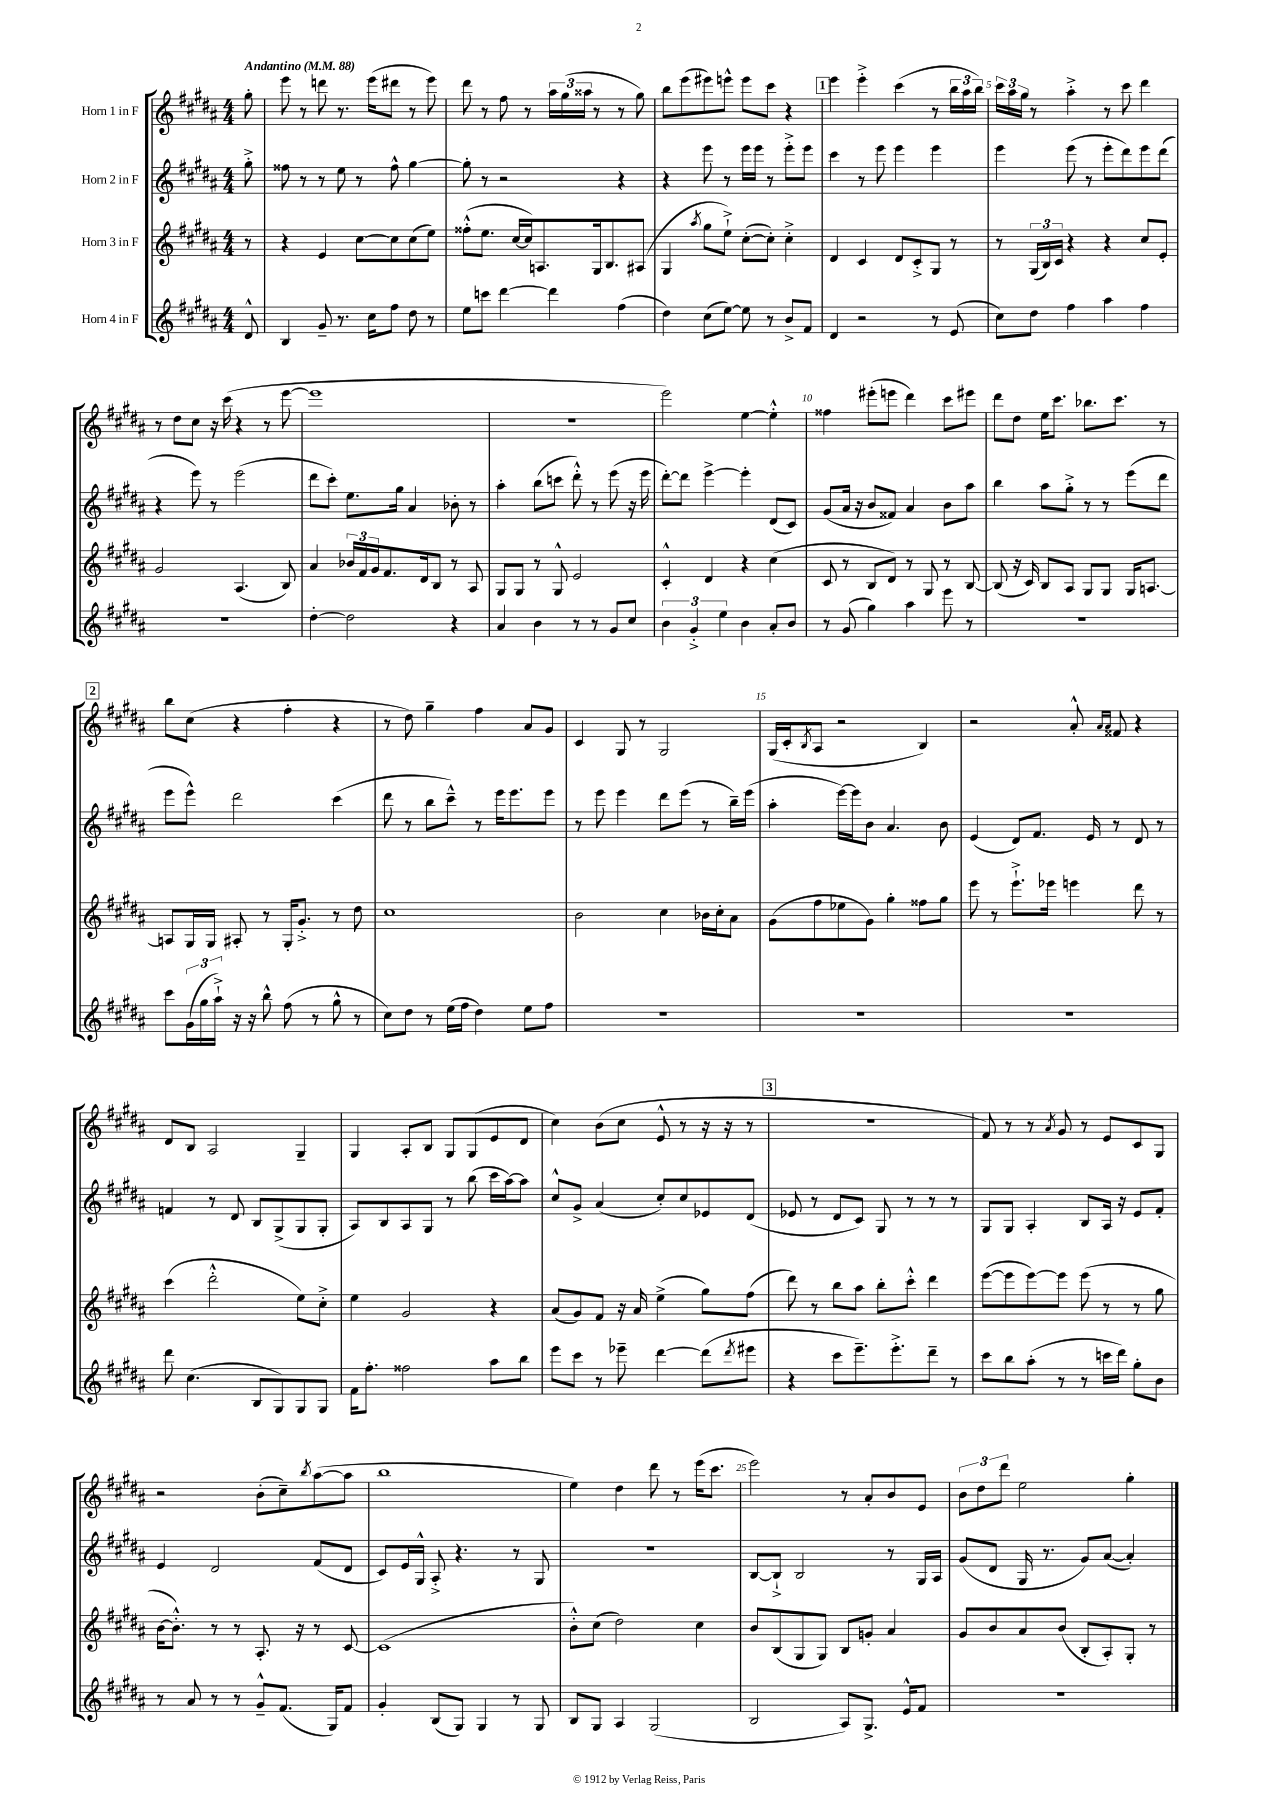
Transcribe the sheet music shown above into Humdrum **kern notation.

**kern	**kern	**kern	**kern
*staff4	*staff3	*staff2	*staff1
*clefG2	*clefG2	*clefG2	*clefG2
*k[f#c#g#d#a#]	*k[f#c#g#d#a#]	*k[f#c#g#d#a#]	*k[f#c#g#d#a#]
*M4/4	*M4/4	*M4/4	*M4/4
*MM88	*MM88	*MM88	*MM88
8d#^^/	8r	8gg#'^\	8gg#'\
=	=	=	=
4B/	4r	8ff##\	8eee\
.	.	8r	8r
8g#~/	4e/	8r	8ddd\
8.r	.	8ee\	8.r
.	[8cc#\L	8r	.
16cc#\LK	.	.	(16eee\LK
8ff#\J	8cc#\]	8ff##^^\	8ddd#\J
8dd#\	(8cc#\	[4gg#\	8r
8r	8ee\J)	.	8eee\)
=	=	=	=
8ee\L	(8ff##'^^\L	8gg#'\]	8ddd#\
8ccc\J	8.ee\J	8r	8r
[4ddd#\	.	2r	8ff#\
.	[16cc#/LL	.	.
.	16cc#/]J)	.	8r
.	8.A/	.	.
4ddd#\]	.	.	24aa#\LL
.	.	.	(24gg#\
.	.	.	24aa##\JJ
.	16G#/k	.	8r
.	8.B/	.	.
(4ff#\	.	4r	8r
.	(8A#/J	.	8gg#\)
=	=	=	=
4dd#\)	4G#/	4r	8bb\L
.	.	.	(8eee\
.	8qaa#/	.	.
(8cc#\L	8gg#\L	8eee\	8eee#\)
[8ee\J)	8ee`^\J)	8r	8eee^^\J
8ee\]	([8cc#'\L	16eee\LL	8eee\L
.	.	16eee\JJ	.
8r	8cc#'\]J)	8r	8ccc#\J
8b^/L	4cc#'^\	8eee'^\L	4r
8f#/J	.	8eee\J	.
=	=	=	=
4d#/	4d#/	4ccc#\	4eee\
2r	4c#/	8r	4eee'^\
.	.	8eee\	.
.	8d#/L	4eee\	(4ccc#\
.	8c#'^/	.	.
8r	8G#/J	4eee\	8r
(8e/	8r	.	24bb\LL
.	.	.	24aa#\
.	.	.	24bb\JJ)
=	=	=	=
8cc#\L)	8r	4eee\	24ccc#\LL
.	.	.	24aa#\
.	.	.	24gg#\JJ
8dd#\J	(24G#/LL	.	8r
.	24B/)	.	.
.	24c#/JJ	.	.
4ff#\	4r	(8eee\	4aa#'^\
.	.	8r	.
4aa#\	4r	8eee'\L	8r
.	.	8ddd#\)	8ccc#\
4ff#\	8cc#/L	8eee\	4ddd#\
.	8e'/J	(8ddd#\J	.
=	=	=	=
1r	2g#/	4r	8r
.	.	.	8dd#\L
.	.	8eee\)	8cc#\J
.	.	8r	16r
.	.	.	(16ccc#\
.	(4.A#/	(2eee\	4r
.	.	.	8r
.	8B/)	.	[8eee\
=	=	=	=
[4dd#'\	4a#/	8ddd#\L	1eee]
.	.	8ccc#'\J)	.
2dd#\]	24b-/LL	8.ee\L	.
.	24f#/	.	.
.	24g#/J	.	.
.	8.f#/	.	.
.	.	16gg#\Jk	.
.	.	4a#/	.
.	16d#/k	.	.
.	8B/J	.	.
4r	8r	8b-'\	.
.	8A#/	8r	.
=	=	=	=
4a#/	8G#/L	4aa#'\	1r
.	8G#/J	.	.
4b\	8r	(8bb\L	.
.	8G#^^/	8ccc\J	.
8r	2e/	8ddd#'^^\)	.
8r	.	8r	.
8g#/L	.	(8eee\	.
8cc#/J	.	16r	.
.	.	16eee\	.
=	=	=	=
6b\	4c#'^^/	[8ddd#'\L)	2eee\)
.	.	8ddd#\]J	.
6g#'^/	.	.	.
.	4d#/	[4eee^\	.
6ee\	.	.	.
4b\	4r	4eee'\]	[4ee\
8a#'/L	(4cc#\	(8d#/L	4ee'^^\]
8b/J	.	8c#/J)	.
=	=	=	=
8r	8c#/	(8g#/L	4ff##\
(8g#/	8r	16a#/Jk	.
.	.	16r	.
4gg#\)	8B/L	8b/L	(8eee#'\L
.	8d#/J)	8f##/J)	8eee\J
4aa#\	8r	4a#/	4ddd#\)
.	8G#/	.	.
8eee\	8r	8b\L	8ccc#\L
8r	[8B/	8aa#\J	8eee#\J
=	=	=	=
1r	(8B/]	4bb\	8ddd#\L
.	16r	.	8dd#\J
.	16c#/)	.	.
.	8B/L	8aa#\L	16ee\LK
.	.	.	8.ccc#\J
.	8A#/J	8gg#'^\J	.
.	8G#/L	8r	8.bb-\L
.	8G#/J	8r	.
.	.	.	8.ccc#\J
.	16G#/LK	(8eee\L	.
.	[8.A/J	.	.
.	.	8ddd#\J	8r
=	=	=	=
8ccc#\L	8A/]L	8eee\L	8bb\L
(24g#\L	16G#/L	8eee^^\J)	(8cc#\J
24gg#\	.	.	.
.	16G#/JJ	.	.
24aa#`^\JJ)	.	.	.
16r	8A#'/	2ddd#\	4r
16r	.	.	.
8bb^^\	8r	.	.
(8ff#\	16G#'/LK	.	4ff#'\
.	8.g#'^/J	.	.
8r	.	.	.
8gg#^^\	8r	(4ccc#\	4r
8r	8dd#\	.	.
=	=	=	=
8cc#\L)	1cc#	8ddd#\	8r
8dd#\J	.	8r	8dd#\)
8r	.	8bb\L	4gg#~\
(16ee\LL	.	8ccc#~^^\J)	.
16ff#\JJ	.	.	.
4dd#\)	.	8r	4ff#\
.	.	16eee\LK	.
.	.	8.eee\	.
8ee\L	.	.	8a#/L
8ff#\J	.	8eee\J	8g#/J
=	=	=	=
1r	2b\	8r	4c#/
.	.	8eee\	.
.	.	4eee\	8G#/
.	.	.	8r
.	4cc#\	8ddd#\L	2G#/
.	.	(8eee\J	.
.	16b-\LL	8r	.
.	16cc#'\J	.	.
.	8a#\J	16bb~\LL)	.
.	.	(16eee\JJ	.
=	=	=	=
1r	(8g#\L	4aa#'\	(16G#/LL
.	.	.	16c#'/J
.	.	.	8qB/
.	8ff#\	.	8A#/J
.	8ee-\	[16eee\LL)	2r
.	.	16eee\]J	.
.	8g#\J)	8b\J	.
.	4gg#'\	4.a#/	.
.	8ff##\L	.	4B/)
.	8gg#\J	8b\	.
=	=	=	=
1r	8eee\	(4e/	2r
.	8r	.	.
.	8.eee`^\L	8d#/L)	.
.	.	8.f#/J	.
.	16eee-\Jk	.	.
.	4eee\	.	8a#'^^/
.	.	16e/	.
.	.	.	16qqa#/LL
.	.	.	16qqa#/JJ
.	.	8r	8f##/
.	8ddd#\	8d#/	4r
.	8r	8r	.
=	=	=	=
8ddd#\	(4ccc#\	4f/	8d#/L
(4.cc#\	.	.	8B/J
.	2ddd#'^^\	8r	2A#/
.	.	8d#/	.
8B/L	.	8B/L	.
8G#/)	.	(8G#^/	.
8G#/	8ee\L)	8G#/	4G#~/
8G#/J	8cc#'^\J	8G#'/J	.
=	=	=	=
16f#\LK	4ee\	8A#/L)	4G#/
8.ff#'\J	.	.	.
.	.	8B/	.
2ff##\	2g#/	8A#/	8A#'/L
.	.	8G#/J	8B/J
.	.	8r	8G#/L
.	.	(8bb\	(8G#/
8aa#\L	4r	16ccc#\LL	8e/
.	.	[16aa#\J)	.
8bb\J	.	8aa#\]J	8d#/J
=	=	=	=
8eee\L	(8a#/L	8cc#^^/L	4cc#\)
8ccc#\J	8g#/)	8g#^/J	.
8r	8f#/J	(4a#/	(8b\L
8eee-~\	16r	.	8cc#\J
.	16a#/	.	.
[4ddd#\	(4ee^\	8cc#'/L)	8e^^/
.	.	8cc#/	8r
(8ddd#\]L	8gg#\L)	8e-/	16r
.	.	.	16r
8qddd#/	.	.	.
8eee#\J	(8ff#\J	(8d#/J	8r
=	=	=	=
4r	8ddd#\)	8e-/	1r
.	8r	8r	.
8ccc#\L	8bb\L	8d#/L	.
8.eee~\)	8aa#\J	8c#/J)	.
.	8bb'\L	8G#/	.
8.eee'^\	.	.	.
.	8ccc#'^^\J	8r	.
8ddd#~\J	4ddd#\	8r	.
8r	.	8r	.
=	=	=	=
8ccc#\L	([8eee\L	8G#/L	8f#/)
8bb\	8eee\]	8G#/J	8r
(8aa#'\J	[8eee\)	4A#'/	8r
.	.	.	8qa#/
8r	8eee\]J	.	8g#/
8r	(8eee\	8B/L	8r
16ccc\LL	8r	16A#/Jk	8e/L
16ddd#\JJ)	.	16r	.
8gg#'\L	8r	8e/L	8c#/
8b\J	8gg#\	8f#'/J	8G#/J
=	=	=	=
8r	[16b\LK	4e/	2r
.	8.b'^^\]J)	.	.
8a#/	.	.	.
8r	8r	2d#/	.
8r	8r	.	.
8g#~^^/L	8.A#'/	.	(8b'\L
(8.f#/J	.	.	8cc#~\)
.	16r	.	.
.	.	.	8qbb/
.	8r	(8f#/L	([8aa#\
16G#/LK)	.	.	.
8f#/J	[8c#/	8d#/J	8aa#\]J
=	=	=	=
4g#'/	(1c#]	8c#/L)	1bb
.	.	16e/L	.
.	.	16G#^^/JJ	.
(8B/L	.	8A#'^/	.
8G#/J)	.	4.r	.
4G#/	.	.	.
8r	.	8r	.
8G#/	.	8G#/	.
=	=	=	=
8B/L	8b'^^\L)	1r	4ee\)
8G#/J	(8cc#\J	.	.
4A#/	2dd#\)	.	4dd#\
(2G#/	.	.	8ddd#\
.	.	.	8r
.	4cc#\	.	(16eee\LK
.	.	.	8.ccc#\J
=	=	=	=
2B/	8b/L	[8B/L	2eee\)
.	(8B/	8B`^/]J	.
.	8G#/	2B/	.
.	8G#/J)	.	.
8A#/L)	8B/L	.	8r
8.G#^/J	8g'/J	.	8a#'/L
.	4a#/	8r	8b/
16e^^/LK	.	.	.
8f#/J	.	16G#/LL	8e/J
.	.	16A#/JJ	.
=	=	=	=
1r	8g#/L	(8g#/L	12b\L
.	.	.	12dd#\
.	8b/	8d#/J	.
.	.	.	12ddd#\J
.	8a#/	16G#/	2ee\
.	.	8.r	.
.	(8b/J	.	.
.	8B'/L	8g#/L)	.
.	8A#'/)	([8a#/J	.
.	8G#'/J	4a#'/])	4gg#'\
.	8r	.	.
==	==	==	==
*-	*-	*-	*-
